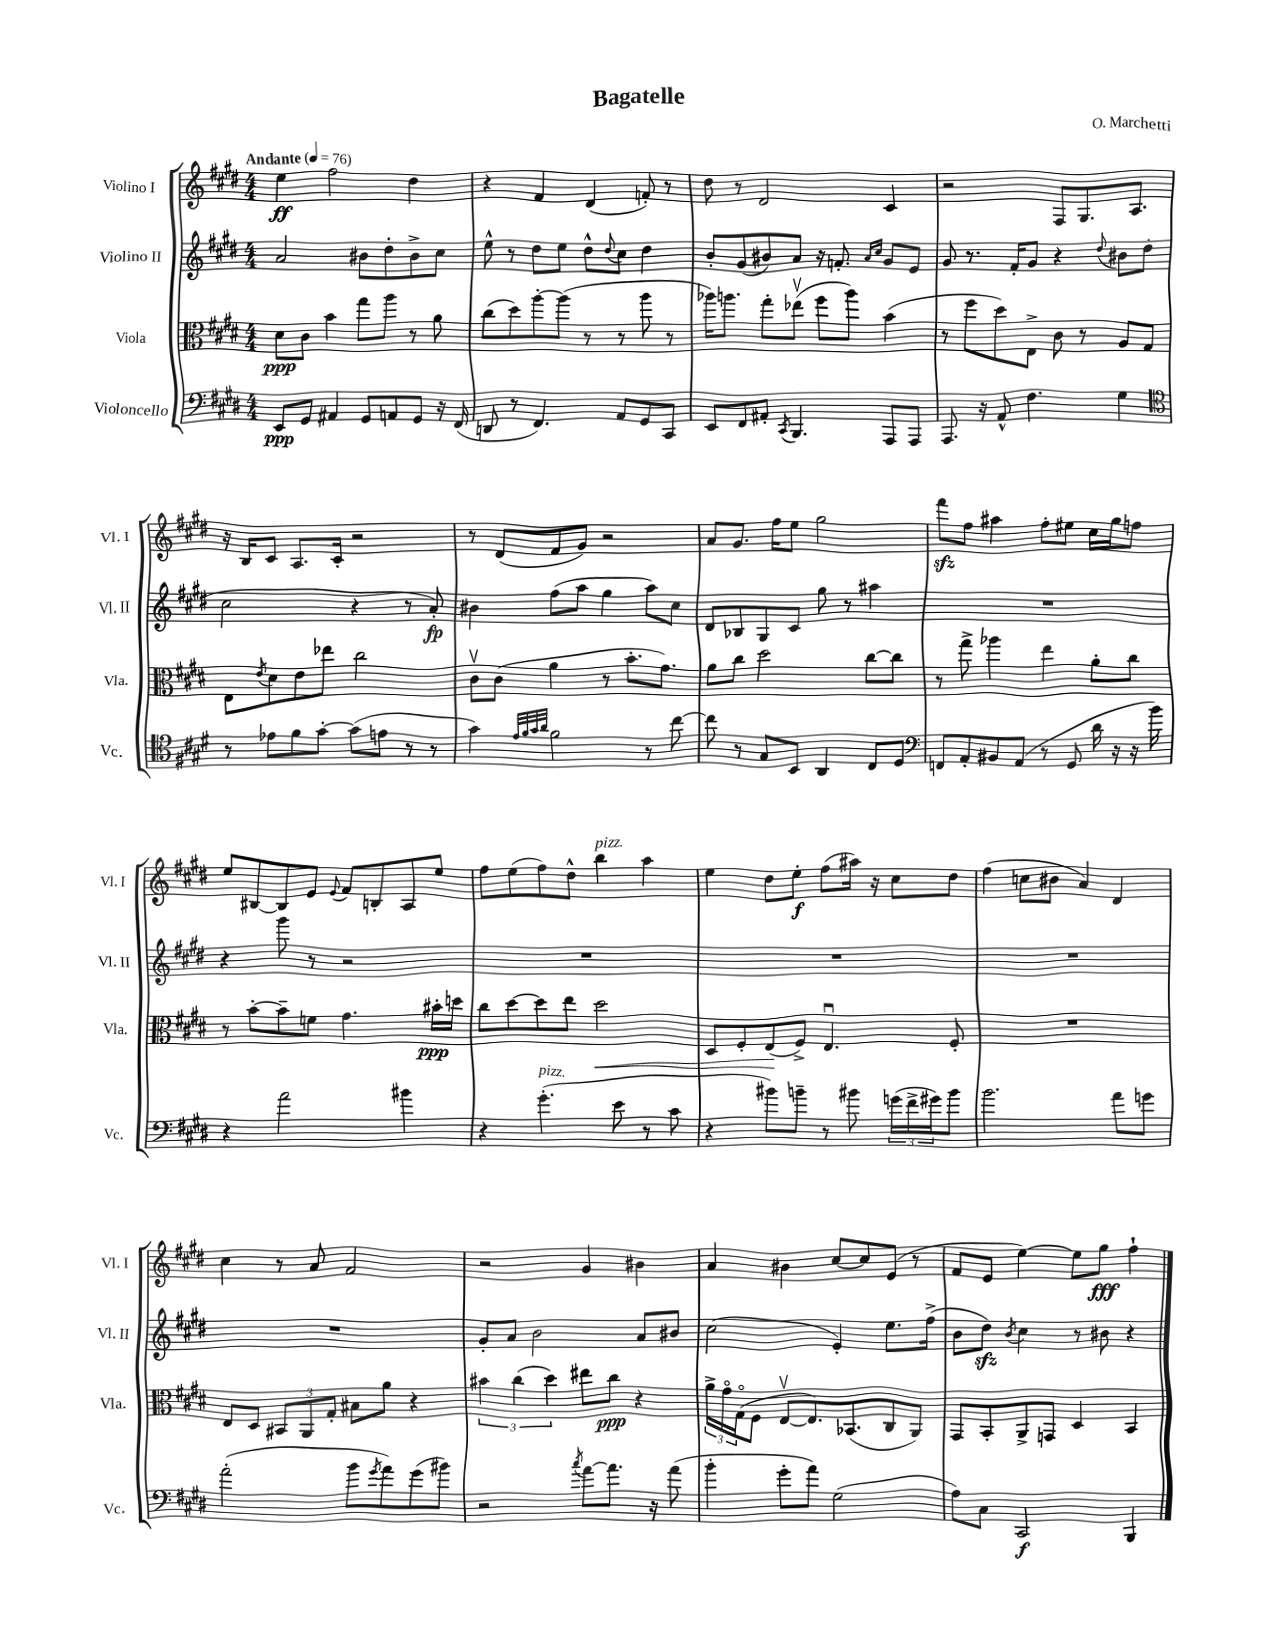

**kern	**dynam	**kern	**dynam	**kern	**dynam	**kern	**dynam
*part4	*part4	*part3	*part3	*part2	*part2	*part1	*part1
*staff4	*staff4	*staff3	*staff3	*staff2	*staff2	*staff1	*staff1
*I"Violoncello	*	*I"Viola	*	*I"Violino II	*	*I"Violino I	*
*I'Vc.	*	*I'Vla.	*	*I'Vl. II	*	*I'Vl. I	*
*clefF4	*	*clefC3	*	*clefG2	*	*clefG2	*
*k[f#c#g#d#]	*	*k[f#c#g#d#]	*	*k[f#c#g#d#]	*	*k[f#c#g#d#]	*
*M4/4	*	*M4/4	*	*M4/4	*	*M4/4	*
*MM76	*	*MM76	*	*MM76	*	*MM76	*
=1	=1	=1	=1	=1	=1	=1	=1
!	!	!	!	!	!	!LO:TX:a:B:t=Andante	!
8EE/L	ppp	8d#\L	ppp	2a/	.	4ee\	ff
8GG#/J	.	8c#\J	.	.	.	.	.
4AA#X/	.	4b\	.	.	.	2ff#\	.
8GG#/L	.	8gg#\L	.	8b#X\L	.	.	.
8AAn/	.	8aa\J	.	8dd#'\	.	.	.
8GG#/J	.	8r	.	8b#^\	.	4dd#\	.
16r	.	8a\	.	8cc#\J	.	.	.
(16FF#/	.	.	.	.	.	.	.
=2	=2	=2	=2	=2	=2	=2	=2
8DDn/	.	(8cc#\L	.	8ee^^\	.	4r	.
8r	.	8dd#\)	.	8r	.	.	.
4.FF#/)	.	[8aa'\	.	8dd#\L	.	4f#/	.
.	.	(8aa\J]	.	8ee\J	.	.	.
.	.	8r	.	8dd#^^\L	.	(4d#/	.
.	.	.	.	8qqdd#/	.	.	.
8AA/L	.	8r	.	8cc#\J	.	.	.
8GG#/	.	8aa\	.	4dd#\	.	8fn'/)	.
8CC#/J	.	8r	.	.	.	8r	.
=3	=3	=3	=3	=3	=3	=3	=3
8EE/L	.	16aa-X\KL)	.	8b'/L	.	8dd#\	.
.	.	8.aan\J	.	.	.	.	.
8FF#/	.	.	.	(8g#/	.	8r	.
8AA#X'/J	.	8gg#'\L	.	8b#X/)	.	2d#/	.
8qCC#/	.	.	.	.	.	.	.
4.BBB/	.	(8ee-Xv\J	.	8a/J	.	.	.
.	.	8ff#\L	.	16r	.	.	.
.	.	.	.	8.fn'/	.	.	.
.	.	8aa\J)	.	.	.	.	.
.	.	.	.	16qqa/LL	.	.	.
.	.	.	.	16qqcc#/JJ	.	.	.
8AAA/L	.	(4b\	.	8g#/L	.	4c#/	.
8AAA/J	.	.	.	8e/J	.	.	.
=4	=4	=4	=4	=4	=4	=4	=4
8.AAA/	.	8r	.	8g#/	.	2r	.
.	.	8ff#\L	.	8.r	.	.	.
16r	.	.	.	.	.	.	.
8AA^^/	.	8dd#\)	.	.	.	.	.
.	.	.	.	16f#'/KL	.	.	.
4.F#\	.	8E^\J	.	8g#/J	.	.	.
.	.	8c#\	.	4r	.	8F#/L	.
.	.	8r	.	.	.	8.G#/	.
.	.	.	.	8qqdd#/	.	.	.
4G#\	.	8A/L	.	8b#X\L	.	.	.
.	.	.	.	.	.	8.A/J	.
.	.	8G#/J	.	(8dd#\J	.	.	.
!!LO:LB:g=z
=5	=5	=5	=5	=5	=5	=5	=5
*clefC4	*	*	*	*	*	*	*
8r	.	8E\L	.	2cc#\	.	16r	.
.	.	.	.	.	.	16B/KL	.
.	.	8qe/	.	.	.	.	.
8e-X\L	.	8d#\	.	.	.	8c#/J	.
8f#\	.	8e\	.	.	.	8.A/L	.
[8g#'\J	.	8ee-X\J	.	.	.	.	.
.	.	.	.	.	.	16c#'/Jk	.
(8g#\L]	.	2cc#\	.	4r	.	2r	.
8en\J	.	.	.	.	.	.	.
8r	.	.	.	8r	.	.	.
8r	.	.	.	8a'/)	fp	.	.
=6	=6	=6	=6	=6	=6	=6	=6
4g#\)	.	8c#v\L	.	4b#X\	.	8r	.
.	.	(8c#\J	.	.	.	(8d#/L	.
32qqe/LLL	.	.	.	.	.	.	.
32qqf#/	.	.	.	.	.	.	.
32qqg#/	.	.	.	.	.	.	.
32qqa/JJJ	.	.	.	.	.	.	.
2f#\	.	4a\	.	(8ff#\L	.	8f#/	.
.	.	.	.	8aa\J	.	8g#/J)	.
.	.	8r	.	4gg#\	.	2r	.
.	.	8.b'\L	.	.	.	.	.
8r	.	.	.	8aa\L)	.	.	.
.	.	8.g#\J)	.	.	.	.	.
[8cc#\	.	.	.	8cc#\J	.	.	.
=7	=7	=7	=7	=7	=7	=7	=7
8cc#\]	.	8a\L	.	8d#/L	.	8a/L	.
8r	.	8cc#\J	.	8B-X/	.	8.g#/J	.
8G#/L	.	2dd#\	.	8G#/	.	.	.
.	.	.	.	.	.	16ff#\KL	.
8BB/J	.	.	.	8c#/J	.	8ee\J	.
4AA/	.	.	.	8gg#\	.	2gg#\	.
.	.	.	.	8r	.	.	.
8C#/L	.	[8cc#\L	.	4aa#X\	.	.	.
8D#/J	.	8cc#\J]	.	.	.	.	.
=8	=8	=8	=8	=8	=8	=8	=8
*clefF4	*	*	*	*	*	*	*
8FFn/L	.	8r	.	1r	.	8fff#zz\L	.
8AA'/	.	8gg#^\	.	.	.	8ff#\J	.
8BB#X/	.	4aa-X\	.	.	.	4aa#X\	.
(8AA/J	.	.	.	.	.	.	.
8r	.	4ee\	.	.	.	8ff#'\L	.
8GG#/	.	.	.	.	.	8ee#X\J	.
16d#\	.	8a'\L	.	.	.	16cc#\LL	.
16r	.	.	.	.	.	16gg#\J	.
16r	.	8cc#\J	.	.	.	8ffn\J	.
16b\)	.	.	.	.	.	.	.
!!LO:LB:g=z
=9	=9	=9	=9	=9	=9	=9	=9
4r	.	8r	.	4r	.	8ee/L	.
.	.	[8b'\L	.	.	.	[8B#X/	.
2a\	.	8b~\]	.	8ggg#\	.	8B#/]	.
.	.	8fn\J	.	8r	.	8e/J	.
.	.	.	.	.	.	8qqe/	.
.	.	4.g#\	.	2r	.	8f#/L	.
.	.	.	.	.	.	8Bn'/	.
4b#X\	.	.	.	.	.	8A/	.
.	.	16b#X'\LL	ppp	.	.	8ee/J	.
.	.	16ddn\JJ	.	.	.	.	.
=10	=10	=10	=10	=10	=10	=10	=10
4r	.	8cc#\L	.	1r	.	8ff#\L	.
.	.	[8dd#\	.	.	.	(8ee\	.
!LO:TX:a:i:t=pizz.	!	!	!	!	!	!	!
(4.g#'\	.	8dd#\]	.	.	.	8ff#\)	.
.	.	8ee\J	.	.	.	8dd#^^\J	.
!	!	!	!	!	!	!LO:TX:a:i:t=pizz.	!
!	!	!	!LO:HP:b	!	!	!	!
.	.	2dd#\	<	.	.	4bb\	.
8e\	.	.	.	.	.	.	.
8r	.	.	.	.	.	4aa\	.
8c#\	.	.	.	.	.	.	.
=11	=11	=11	=11	=11	=11	=11	=11
4r	.	8D#/L	.	1r	.	4ee\	.
.	.	8F#'/	.	.	.	.	.
8b#X\L)	.	(8E/	.	.	.	8dd#\L	.
8bn~\J	.	8F#^/J)	[	.	.	8ee'\J	f
8r	.	4.Eu/	.	.	.	(8ff#\L	.
8b#X\	.	.	.	.	.	16aa#X\Jk)	.
.	.	.	.	.	.	16r	.
(24gn\LL	.	.	.	.	.	8cc#\L	.
24f#^\	.	.	.	.	.	.	.
24g#X\J)	.	.	.	.	.	.	.
8b#\J	.	8F#'/	.	.	.	8dd#\J	.
=12	=12	=12	=12	=12	=12	=12	=12
2.b\	.	1r	.	1r	.	(4ff#\	.
.	.	.	.	.	.	8ccn\L	.
.	.	.	.	.	.	8b#X\J	.
.	.	.	.	.	.	4a/)	.
8a\L	.	.	.	.	.	4d#/	.
8gn\J	.	.	.	.	.	.	.
!!LO:LB:g=z
=13	=13	=13	=13	=13	=13	=13	=13
(2a'\	.	8E/L	.	1r	.	4cc#\	.
.	.	8D#/J	.	.	.	.	.
.	.	12BB#X/L	.	.	.	8r	.
.	.	12AA/	.	.	.	.	.
.	.	.	.	.	.	8a/	.
.	.	12G#'/J	.	.	.	.	.
8b\L	.	8B#X\L	.	.	.	2f#/	.
8qg#/	.	.	.	.	.	.	.
8a\)	.	8a\J	.	.	.	.	.
(8g#\	.	4r	.	.	.	.	.
8b#X\J)	.	.	.	.	.	.	.
=14	=14	=14	=14	=14	=14	=14	=14
2r	.	6b#X\	.	8g#'/L	.	2r	.
.	.	.	.	8a/J	.	.	.
.	.	(6cc#\	.	.	.	.	.
.	.	.	.	2b\	.	.	.
.	.	6dd#\)	.	.	.	.	.
8qcc#/	.	.	.	.	.	.	.
[8a\L	.	8ee#X\L	.	.	.	4g#/	.
8.a\J]	.	8cc#\J	ppp	.	.	.	.
.	.	4r	.	8a/L	.	4b#X\	.
16r	.	.	.	.	.	.	.
(8a\	.	.	.	8b#X/J	.	.	.
=15	=15	=15	=15	=15	=15	=15	=15
4b'\	.	24a^\LL	.	(2cc#\	.	4a/	.
.	.	24g#\	.	.	.	.	.
.	.	(24G#\J	.	.	.	.	.
.	.	8F#\J	.	.	.	.	.
8g#'\L	.	[8Ev/L	.	.	.	4b#X\	.
8a\J)	.	8.E/])	.	.	.	.	.
(2G#\	.	.	.	4e'/)	.	[8cc#/L	.
.	.	(8.BB-X/	.	.	.	.	.
.	.	.	.	.	.	8cc#/]	.
.	.	8C#/	.	8.ee\L	.	(8e/J	.
.	.	8AA/J)	.	.	.	8r	.
.	.	.	.	(16ff#^\Jk	.	.	.
=16	=16	=16	=16	=16	=16	=16	=16
8A\L)	.	8GG#/L	.	8b\L	.	8f#/L	.
8C#\J	.	8BB'/	.	8dd#zz\J)	.	8e/J	.
.	.	.	.	8qb/	.	.	.
2CC#/	f	8AA^/	.	4cc#\	.	[4ee\)	.
.	.	8GGn/J	.	.	.	.	.
.	.	4D#/	.	8r	.	8ee\L]	.
.	.	.	.	8b#X\	.	8gg#\J	fff
4BBB/	.	4BB/	.	4r	.	4ff#`\	.
==	==	==	==	==	==	==	==
*-	*-	*-	*-	*-	*-	*-	*-
